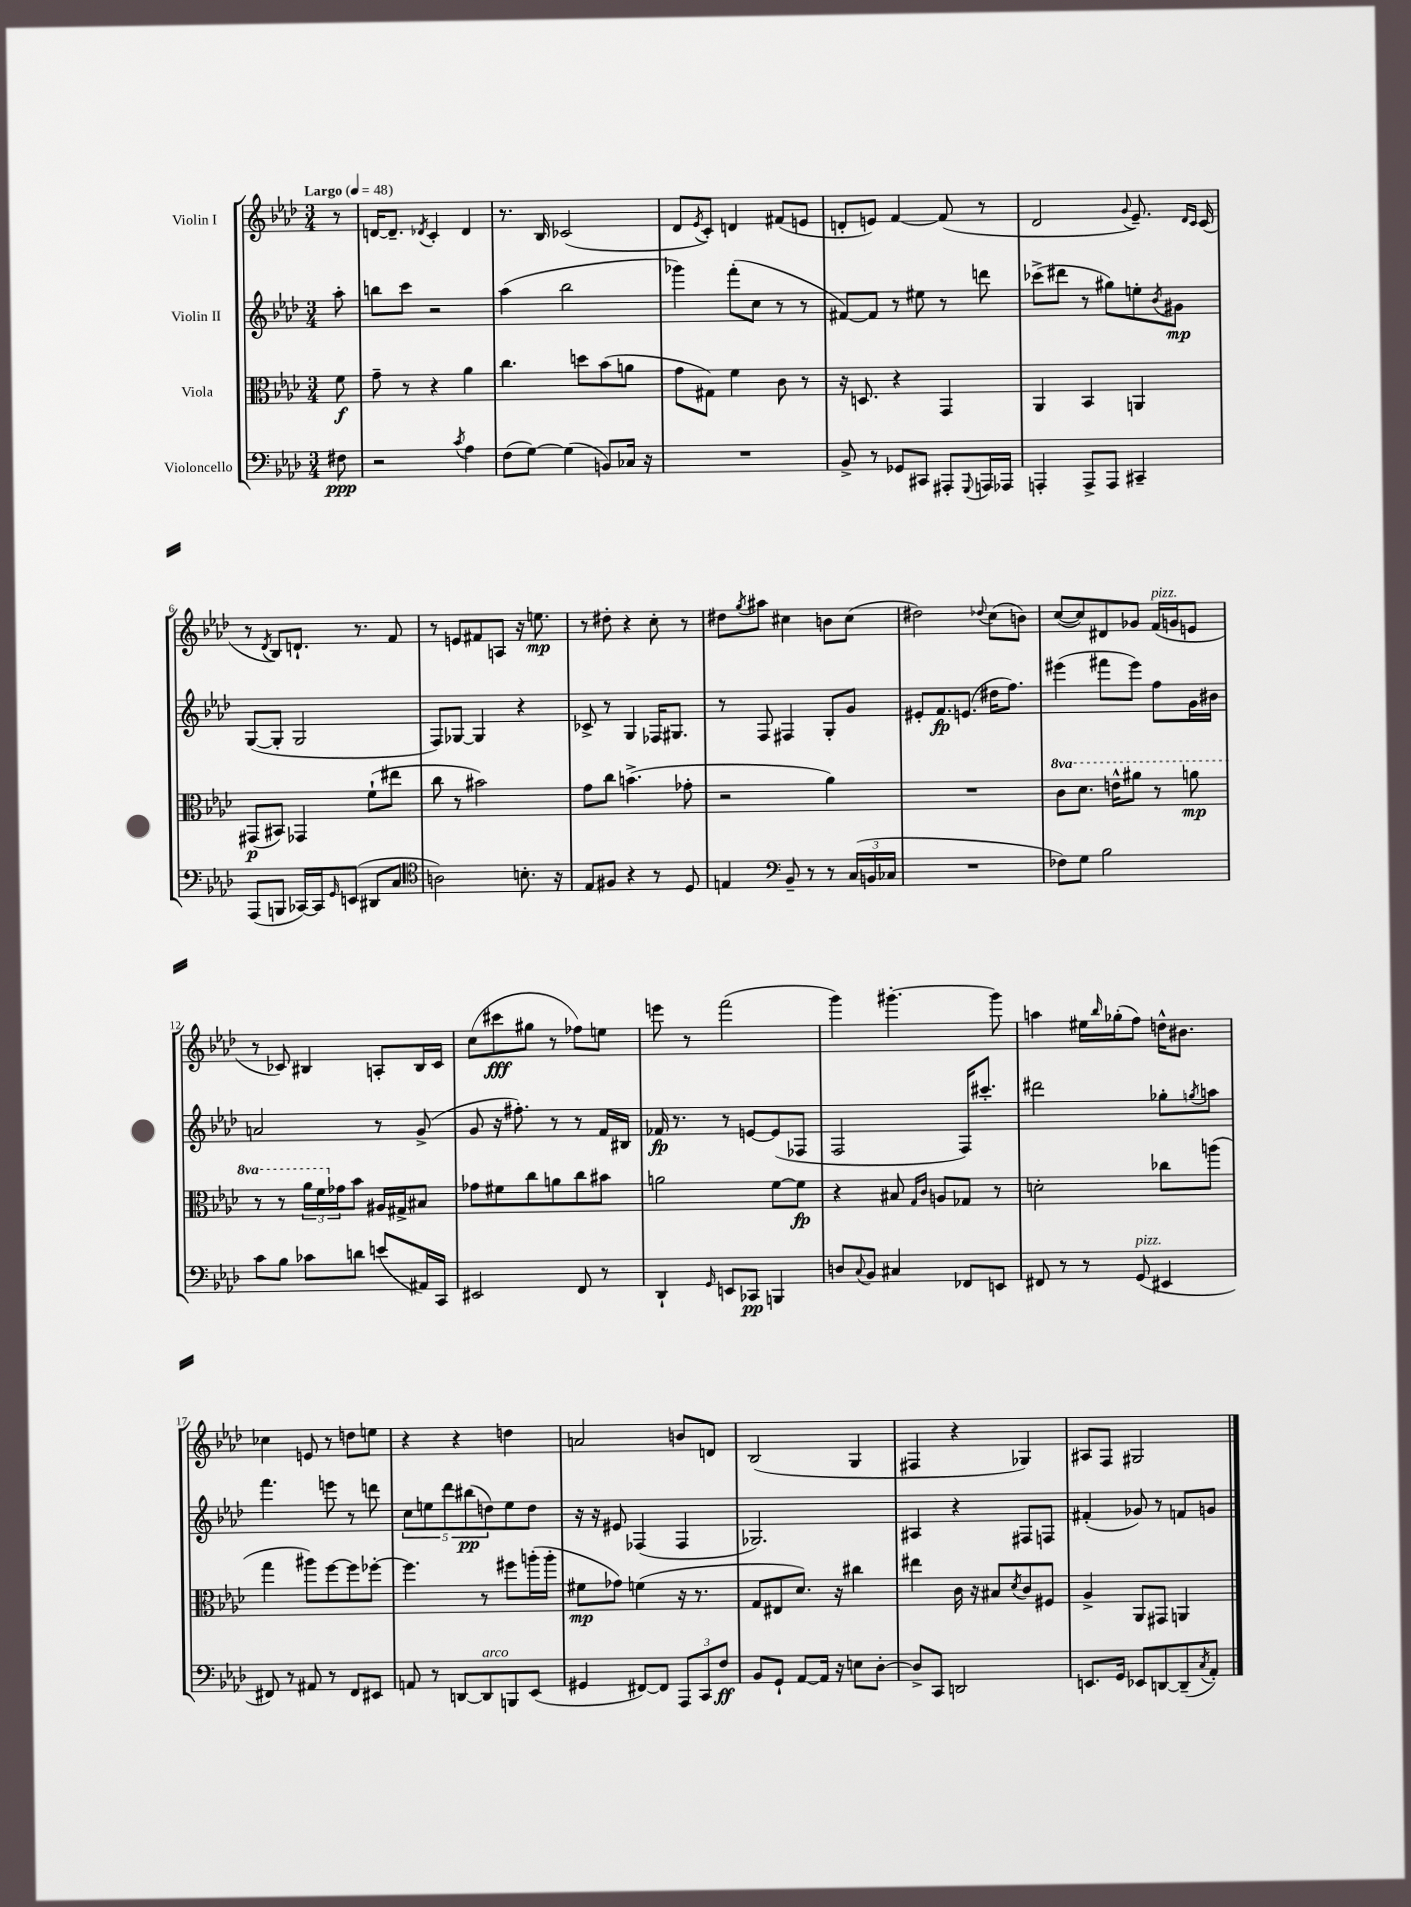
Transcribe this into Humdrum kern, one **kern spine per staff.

**kern	**dynam	**kern	**dynam	**kern	**dynam	**kern	**dynam
*part4	*part4	*part3	*part3	*part2	*part2	*part1	*part1
*staff4	*staff4	*staff3	*staff3	*staff2	*staff2	*staff1	*staff1
*I"Violoncello	*	*I"Viola	*	*I"Violin II	*	*I"Violin I	*
*clefF4	*	*clefC3	*	*clefG2	*	*clefG2	*
*k[b-e-a-d-]	*	*k[b-e-a-d-]	*	*k[b-e-a-d-]	*	*k[b-e-a-d-]	*
*M3/4	*	*M3/4	*	*M3/4	*	*M3/4	*
*MM48	*	*MM48	*	*MM48	*	*MM48	*
=	=	=	=	=	=	=	=
!	!	!	!	!	!	!LO:TX:a:B:t=Largo	!
8F#X\	ppp	8f\	f	8aa-'\	.	8r	.
=1	=1	=1	=1	=1	=1	=1	=1
2r	.	8g~\	.	8bbn\L	.	[16dn/KL	.
.	.	.	.	.	.	8.d~/J]	.
.	.	8r	.	8ccc\J	.	.	.
.	.	.	.	.	.	8qd-X/	.
.	.	4r	.	2r	.	4c'/	.
8qc/	.	.	.	.	.	.	.
4A-\	.	4a-\	.	.	.	4d-/	.
=2	=2	=2	=2	=2	=2	=2	=2
(8F\L	.	4.cc\	.	(4aa-\	.	8.r	.
[8G\J)	.	.	.	.	.	.	.
.	.	.	.	.	.	16B-/	.
(4G\]	.	.	.	2bb-\	.	(2c-X/	.
.	.	8ddn\L	.	.	.	.	.
8BBn/L)	.	(8b-\	.	.	.	.	.
16C-X/Jk	.	8an\J	.	.	.	.	.
16r	.	.	.	.	.	.	.
=3	=3	=3	=3	=3	=3	=3	=3
2.r	.	8g\L	.	4ggg-X\)	.	8d-/L	.
.	.	.	.	.	.	8qe-/	.
.	.	8G#X\J)	.	.	.	8c'/J)	.
.	.	4f\	.	(8fff'\L	.	4dn/	.
.	.	.	.	8cc\J	.	.	.
.	.	8c\	.	8r	.	(8f#X/L	.
.	.	8r	.	8r	.	8en/J	.
=4	=4	=4	=4	=4	=4	=4	=4
8BB-^/	.	16r	.	[8f#X/L)	.	8dn'/L	.
.	.	8.Dn/	.	.	.	.	.
8r	.	.	.	8f#/J]	.	8en/J)	.
8GG-X/L	.	4r	.	8r	.	[4f/	.
8CC#X/J	.	.	.	8ee#X\	.	.	.
8AAA#X'/L	.	4GG/	.	8r	.	(8f/]	.
8qqGGG/	.	.	.	.	.	.	.
16AAAn/L	.	.	.	8dddn\	.	8r	.
16AAA-X/JJ	.	.	.	.	.	.	.
=5	=5	=5	=5	=5	=5	=5	=5
4AAAn'/	.	4AA-/	.	(8ccc-X^\L	.	2d-/	.
.	.	.	.	8ddd#X\J	.	.	.
8AAA^/L	.	4BB-/	.	8r	.	.	.
8AAA/J	.	.	.	8gg#X\L)	.	.	.
.	.	.	.	.	.	8qqg/	.
4CC#X~/	.	4AAn/	.	8een'\	.	8.e-~/)	.
.	.	.	.	8qb-/	.	.	.
.	.	.	.	8g#X\J	mp	.	.
.	.	.	.	.	.	16qqd-/LL	.
.	.	.	.	.	.	16qqc/JJ	.
.	.	.	.	.	.	(16c/	.
!!LO:LB:g=z
=6	=6	=6	=6	=6	=6	=6	=6
(8AAA-/L	.	(8GG#X/L	p	([8G/L	.	8r	.
.	.	.	.	.	.	8qd-/	.
8BBBn/J	.	8BB#X/J)	.	8G'/J]	.	8B-/L)	.
[16CC-X/LL)	.	4GG-X/	.	2G/	.	8.dn`/J	.
16CC-/J]	.	.	.	.	.	.	.
16qqGG/	.	.	.	.	.	.	.
(8EEn/J	.	.	.	.	.	.	.
.	.	.	.	.	.	8.r	.
8DD#X/L	.	(8f`\L	.	.	.	.	.
8C/J	.	8ee#X\J	.	.	.	8f/	.
=7	=7	=7	=7	=7	=7	=7	=7
*clefC4	*	*	*	*	*	*	*
2An\)	.	8cc\	.	8F/L)	.	8r	.
.	.	8r	.	[8G-X/J	.	8en/L	.
.	.	2b#X\)	.	4G-/]	.	8f#X/	.
.	.	.	.	.	.	8An/J	.
8.Bn'\	.	.	.	4r	.	16r	.
.	.	.	.	.	.	8.een\	mp
16r	.	.	.	.	.	.	.
=8	=8	=8	=8	=8	=8	=8	=8
8E-/L	.	8g\L	.	8c-X^/	.	8r	.
8F#X/J	.	8cc\J	.	8r	.	8dd#X'\	.
4r	.	(4.bn^\	.	4G/	.	4r	.
8r	.	.	.	16F-X/KL	.	8cc'\	.
.	.	.	.	8.G#X/J	.	.	.
8D-/	.	8g-X'\	.	.	.	8r	.
=9	=9	=9	=9	=9	=9	=9	=9
4En/	.	2r	.	8r	.	8dd#X\L	.
.	.	.	.	.	.	8qgg/	.
.	.	.	.	8F/	.	8aa#X\J	.
*clefF4	*	*	*	*	*	*	*
8BB-~/	.	.	.	4F#X/	.	4cc#X\	.
8r	.	.	.	.	.	.	.
8r	.	4a-\)	.	8G'/L	.	8bn\L	.
(24C/LL	.	.	.	8g/J	.	(8cc#\J	.
24BBn/	.	.	.	.	.	.	.
24C-X/JJ	.	.	.	.	.	.	.
=10	=10	=10	=10	=10	=10	=10	=10
2.r	.	2.r	.	8e#X'/L	.	2dd#X\)	.
.	.	.	.	8.f/	fp	.	.
.	.	.	.	(8.en/J	.	.	.
.	.	.	.	.	.	8qqdd-X/	.
.	.	.	.	16dd#X\KL	.	(8cc\L	.
.	.	.	.	8.ff\J)	.	.	.
.	.	.	.	.	.	8bn\J)	.
=11	=11	=11	=11	=11	=11	=11	=11
*	*	*8va	*	*	*	*	*
8F-X\L)	.	8cc\L	.	(4eee#X\	.	([8cc/L	.
8G\J	.	8.dd-\J	.	.	.	8cc/])	.
2B-\	.	.	.	8fff#X\L	.	8d#X/	.
.	.	16een^^\KL	.	.	.	.	.
.	.	8aa#X\J	.	8eee#\J)	.	8g-X/J	.
!	!	!	!	!	!	!LO:TX:a:i:t=pizz.	!
.	.	8r	.	8ff\L	.	(16f/LL	.
.	.	.	.	.	.	16gn/J	.
.	.	8aan\	mp	16g\L	.	8en/J	.
.	.	.	.	16b#X\JJ	.	.	.
!!LO:LB:g=z
=12	=12	=12	=12	=12	=12	=12	=12
8c\L	.	8r	.	2an/	.	8r	.
8B-\J	.	8r	.	.	.	8c-X/)	.
8c-X\L	.	24aa-\LL	.	.	.	4B#X/	.
.	.	24ff\	.	.	.	.	.
*	*	*X8va	*	*	*	*	*
.	.	24g-X\J	.	.	.	.	.
8dn\J	.	8b-\J	.	.	.	.	.
(8en/L	.	16A#X/LL	.	8r	.	8An'/L	.
.	.	16G#X^/J	.	.	.	.	.
16AA#X/L)	.	8B#X/J	.	(8g^/	.	16B#/L	.
16CC/JJ	.	.	.	.	.	16c-/JJ	.
=13	=13	=13	=13	=13	=13	=13	=13
2EE#X/	.	8g-X\L	.	8g/	.	(8cc\L	.
.	.	8f#X\	.	16r	.	8ccc#X\	fff
.	.	.	.	8.ff#X'\)	.	.	.
.	.	8cc\	.	.	.	8gg#X\J	.
.	.	8an\	.	8r	.	8r	.
8FF/	.	8cc\	.	8r	.	8ff-X\L)	.
8r	.	8b#X\J	.	16f/LL	.	8een\J	.
.	.	.	.	16B#X/JJ	.	.	.
=14	=14	=14	=14	=14	=14	=14	=14
4DD-`/	.	2an\	.	16f-X/	fp	8eeen\	.
.	.	.	.	8.r	.	.	.
.	.	.	.	.	.	8r	.
16qqGG/	.	.	.	.	.	.	.
8EEn/L	.	.	.	8r	.	(2fff\	.
8CC-X/J	pp	.	.	[8en/L	.	.	.
4BBBn/	.	[8f\L	.	(8e/]	.	.	.
.	.	8f\J]	fp	8F-X/J	.	.	.
=15	=15	=15	=15	=15	=15	=15	=15
8Dn/L	.	4r	.	2F/	.	4ggg\)	.
8qqC/	.	.	.	.	.	.	.
8BB-/J	.	.	.	.	.	.	.
4C#X/	.	8B#X/	.	.	.	[4.ggg#X'\	.
.	.	16qqG/LL	.	.	.	.	.
.	.	16qqc/JJ	.	.	.	.	.
.	.	8An/L	.	.	.	.	.
8FF-X/L	.	8G-X/J	.	16F/KL)	.	.	.
.	.	.	.	8.ccc#X'/J	.	.	.
8EEn/J	.	8r	.	.	.	8ggg#\]	.
=16	=16	=16	=16	=16	=16	=16	=16
8FF#X/	.	2dn'\	.	2ddd#X\	.	4aan\	.
8r	.	.	.	.	.	.	.
8r	.	.	.	.	.	16ee#X\LL	.
.	.	.	.	.	.	16qqbb-/	.
.	.	.	.	.	.	(16gg-X'\J	.
!LO:TX:a:i:t=pizz.	!	!	!	!	!	!	!
(8GG/	.	.	.	.	.	8ff\J)	.
4EE#X/	.	8cc-X\L	.	8gg-X'\L	.	16ddn^^\KL	.
.	.	.	.	.	.	8.b#X\J	.
.	.	.	.	8qggn/	.	.	.
.	.	(8aan\J	.	8aan\J	.	.	.
!!LO:LB:g=z
=17	=17	=17	=17	=17	=17	=17	=17
8FF#X/)	.	4gg\	.	4.fff\	.	4cc-X\	.
8r	.	.	.	.	.	.	.
8AA#X/	.	8aa#X\L)	.	.	.	8en/	.
8r	.	[8ff\	.	8eeen\	.	8r	.
8FF#/L	.	8ff\]	.	8r	.	8ddn\L	.
8EE#X/J	.	[8ff-X'\J	.	8dddn\	.	8een\J	.
=18	=18	=18	=18	=18	=18	=18	=18
8AAn/	.	4.ff-\]	.	10cc\L	.	4r	.
.	.	.	.	10een\	.	.	.
8r	.	.	.	.	.	.	.
.	.	.	.	10ddd-\	.	.	.
[8DDn/L	.	.	.	.	.	4r	.
.	.	.	.	(10bb#X\	pp	.	.
!LO:TX:a:i:t=arco	!	!	!	!	!	!	!
8DD/]	.	8r	.	.	.	.	.
.	.	.	.	10ddn\)	.	.	.
8BBBn/	.	8ff#X\L	.	8ee\	.	4ddn\	.
(8EE-/J	.	(16aan'\L	.	8dd\J	.	.	.
.	.	16aa'\JJ	.	.	.	.	.
=19	=19	=19	=19	=19	=19	=19	=19
4GG#X/	.	8f#X\L	mp	16r	.	2an/	.
.	.	.	.	16r	.	.	.
.	.	8g-X\J)	.	8e#X/	.	.	.
[8FF#X/L)	.	(4fn\	.	(4F-X/	.	.	.
8FF#/J]	.	.	.	.	.	.	.
12AAA-/L	.	16r	.	4F-/	.	8bn/L	.
.	.	8.r	.	.	.	.	.
12CC/	.	.	.	.	.	.	.
.	.	.	.	.	.	8dn/J	.
12F/J	ff	.	.	.	.	.	.
=20	=20	=20	=20	=20	=20	=20	=20
8BB-/L	.	8G/L	.	2.G-X/)	.	(2B-/	.
8GG`/J	.	8E#X/	.	.	.	.	.
[8AA-/L	.	8.d-/J)	.	.	.	.	.
16AA-/Jk]	.	.	.	.	.	.	.
16r	.	16r	.	.	.	.	.
8En\L	.	4cc#X\	.	.	.	4G/	.
[8D-'\J	.	.	.	.	.	.	.
=21	=21	=21	=21	=21	=21	=21	=21
8D-^/L]	.	4ee#X\	.	4A#X/	.	4F#X/	.
8CC/J	.	.	.	.	.	.	.
2DDn/	.	16c\	.	4r	.	4r	.
.	.	16r	.	.	.	.	.
.	.	8B#X/L	.	.	.	.	.
.	.	8qd-/	.	.	.	.	.
.	.	8c/	.	8F#X/L	.	4G-X/)	.
.	.	8F#X/J	.	8Fn/J	.	.	.
=22	=22	=22	=22	=22	=22	=22	=22
8.EEn/L	.	4A-^/	.	(4f#X'/	.	8A#X/L	.
.	.	.	.	.	.	8F/J	.
16GG/Jk	.	.	.	.	.	.	.
8EE-X/L	.	8AA-/L	.	8g-X/)	.	2G#X/	.
[8DDn/	.	8GG#X/J	.	8r	.	.	.
(8DD~/]	.	4AAn/	.	8fn/L	.	.	.
8qC/	.	.	.	.	.	.	.
8AA-'/J)	.	.	.	8gn/J	.	.	.
==	==	==	==	==	==	==	==
*-	*-	*-	*-	*-	*-	*-	*-
